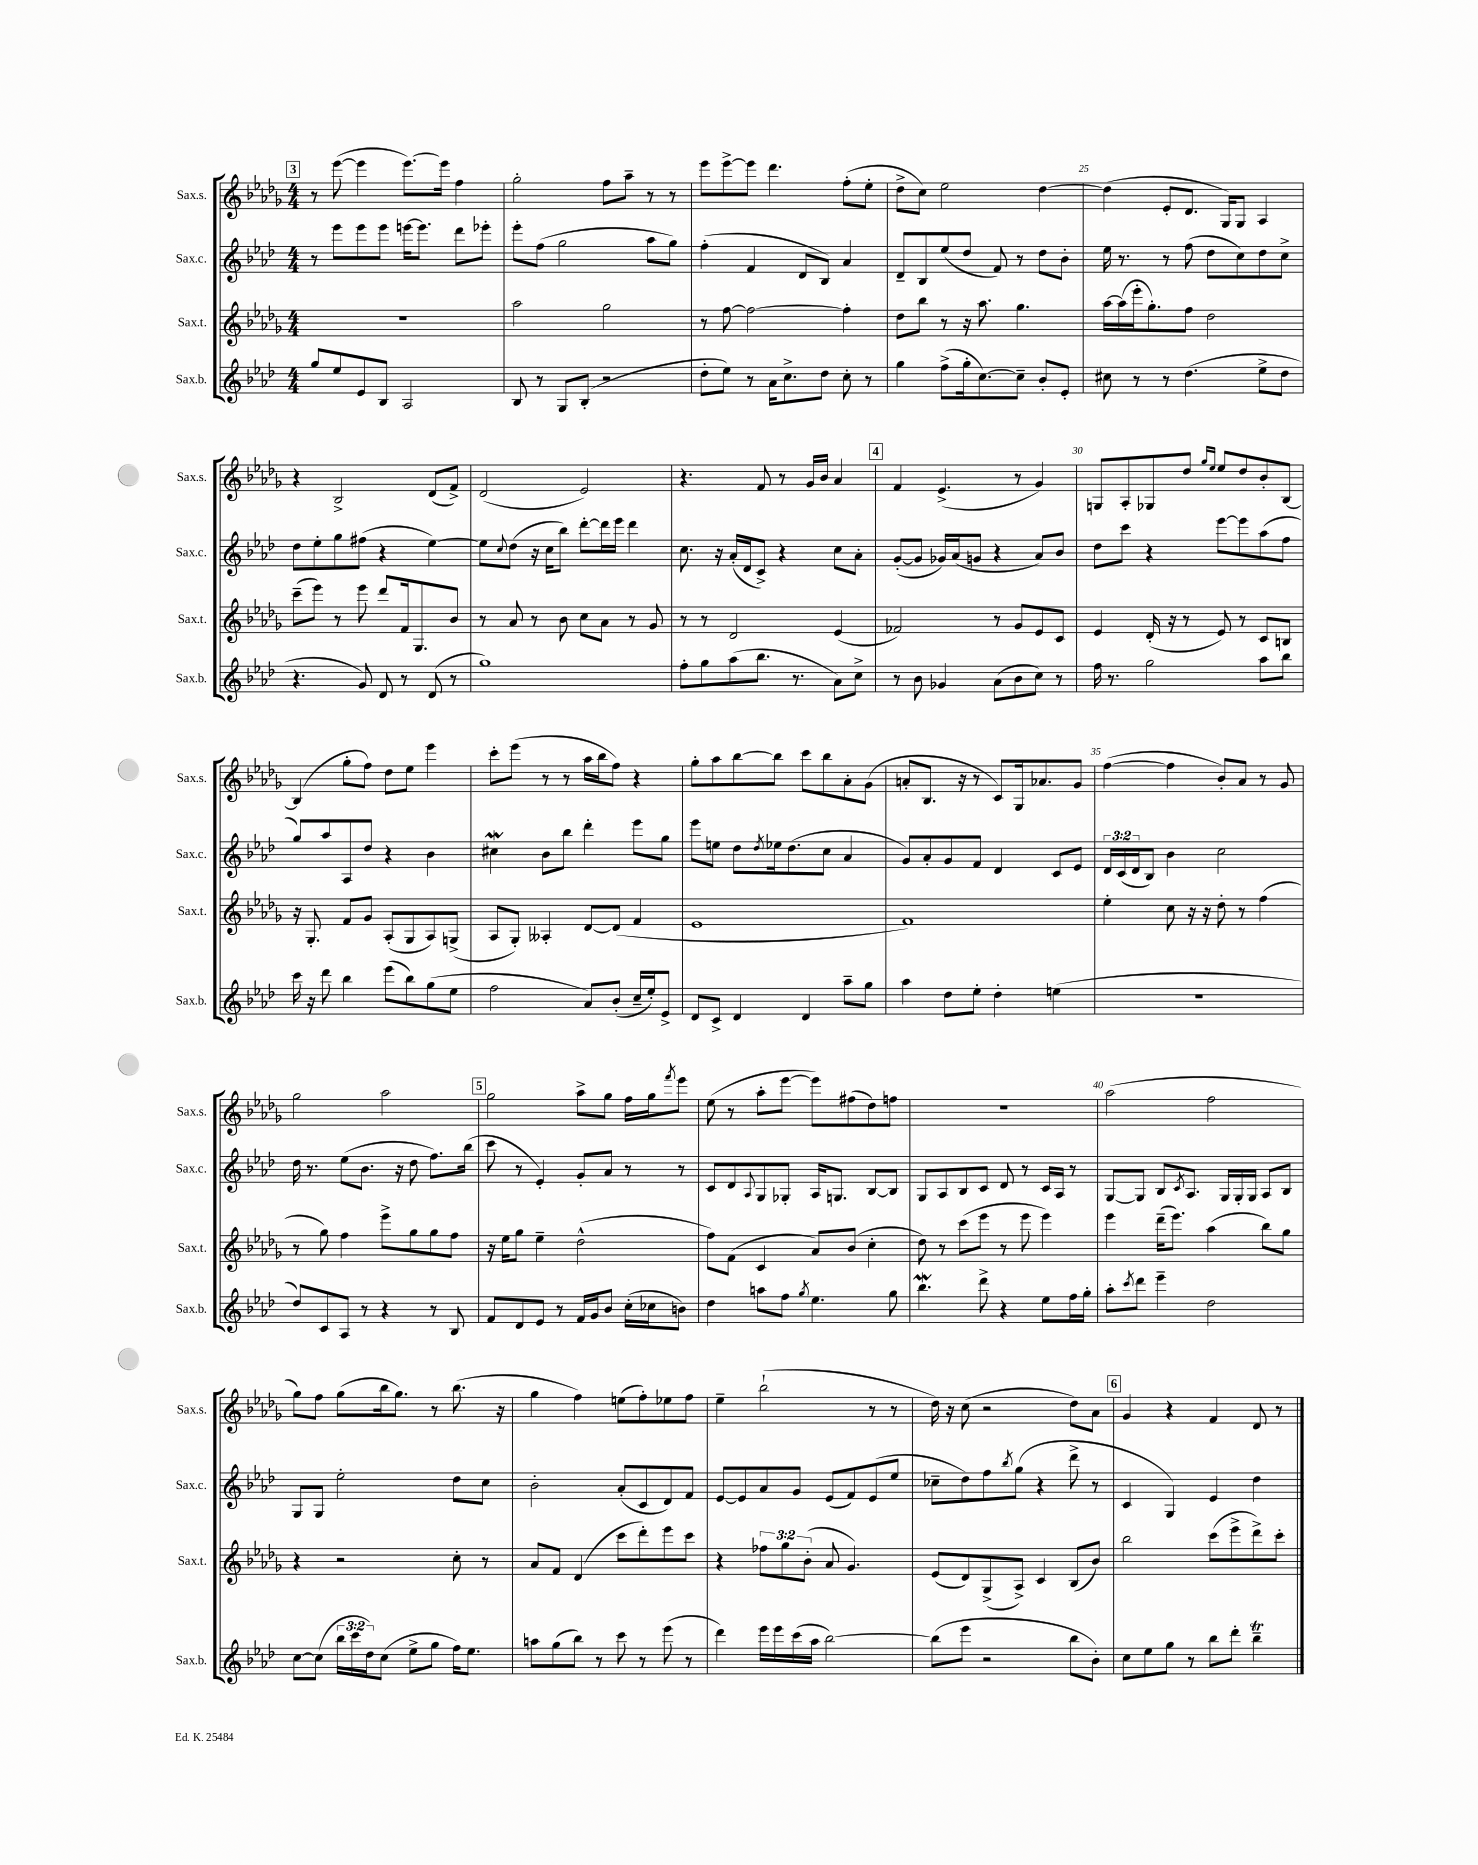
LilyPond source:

<<
\new StaffGroup <<
\new Staff = "s0" \with { instrumentName = "Sax.s." shortInstrumentName = "Sax.s." } {
    \clef treble \key des \major \numericTimeSignature \time 4/4
    \mark \markup { \box "3" } r8 ees'''8~( ees'''4 ees'''8.~) ees'''16 f''4 |
    ges''2-. f''8 aes''8-- r8 r8 |
    ees'''8 ees'''8~-> ees'''8 des'''4. f''8-.( ees''8-. |
    des''8-> c''8) ees''2 des''4~ |
    des''4( ees'8-. des'8. ges16) ges8 aes4 |
    r4 bes2-> des'8( f'8->) |
    des'2( ees'2) |
    r4. f'8 r8 ges'16 bes'16 aes'4 |
    \mark \markup { \box "4" } f'4 ees'4.->( r8 ges'4) |
    g8 aes8-. ges8 des''8 \grace { ges''16 ees''16 } ees''8 des''8 bes'8-. bes8~ |
    bes4( ges''8-. f''8) des''8 ees''8 ees'''4 |
    c'''8-. ees'''8( r8 r8 aes''16 bes''16 f''8) r4 |
    ges''8-. aes''8 bes''8~ bes''8 c'''8 bes''8 aes'8-. ges'8( |
    a'8-. bes8. r16 r8 c'8) ges16 aes'8. ges'8 |
    f''4~( f''4 bes'8-.) aes'8 r8 ges'8 |
    ges''2 aes''2 |
    \mark \markup { \box "5" } ges''2 aes''8-> ges''8 f''16 ges''16 \acciaccatura { f'''8 } ees'''8 |
    ees''8( r8 aes''8-. ees'''8~ ees'''8) fis''8( des''8) f''8 |
    R1 |
    aes''2( f''2 |
    ges''8) f''8 ges''8( bes''16 ges''8.) r8 bes''8.( r16 |
    ges''4 f''4) e''8( f''8-.) ees''8 f''8 |
    ees''4-- bes''2-!( r8 r8 |
    des''16) r16 c''8( r2 des''8) aes'8 |
    \mark \markup { \box "6" } ges'4 r4 f'4 des'8 r8 \bar "|." |
}
\new Staff = "s1" \with { instrumentName = "Sax.c." shortInstrumentName = "Sax.c." } {
    \clef treble \key aes \major \numericTimeSignature \time 4/4 \override Staff.TupletNumber.text = #tuplet-number::calc-fraction-text
    \mark \markup { \box "3" } r8 ees'''8 ees'''8 ees'''8 e'''16~ e'''8. des'''8 ees'''8-. |
    ees'''8-. f''8( g''2 aes''8 g''8) |
    f''4-.( f'4 des'8 bes8) aes'4 |
    des'8-- bes8 ees''8( des''8 f'8) r8 des''8 bes'8-. |
    ees''16 r8. r8 f''8( des''8 c''8) des''8 c''8-> |
    des''8 ees''8-. g''8 fis''8( r4 ees''4~) |
    ees''8 \appoggiatura { c''8 } des''8( r16 c''16 bes''8) des'''8~-. des'''16 ees'''16 des'''4 |
    c''8. r16 aes'16-.( des'16 c'8->) r4 c''8 aes'8-. |
    \mark \markup { \box "4" } g'8~-.( g'8 ges'16) aes'16( g'8 r4 aes'8) bes'8 |
    des''8 c'''8 r4 ees'''8~ ees'''8 aes''8( f''8 |
    g''8) aes''8 aes8 des''8 r4 bes'4 |
    cis''4\mordent bes'8 bes''8 des'''4-. ees'''8 g''8 |
    ees'''8 e''8 des''8 \acciaccatura { des''8 } ees''16 des''8.( c''8 aes'4 |
    g'8) aes'8-. g'8 f'8 des'4 c'8 ees'8 |
    \tuplet 3/2 { des'16 c'16( des'16 } bes8) bes'4 c''2 |
    des''16 r8. ees''8( bes'8. r16 des''8 f''8.) bes''16( |
    \mark \markup { \box "5" } c'''8 r8 ees'4-.) g'8-. aes'8 r8 r8 |
    c'8 des'8 \appoggiatura { aes8 } g8 ges8-. aes16 g8. bes8~ bes8 |
    g8 aes8 bes8 c'8 des'8 r8 c'16 aes16 r8 |
    g8~ g8 bes8 \acciaccatura { c'8 } aes8. g16 g16-. g16 aes8 bes8 |
    g8 g8 ees''2-. des''8 c''8 |
    bes'2-. aes'8-.( c'8 des'8) f'8 |
    ees'8~ ees'8 aes'8 g'8 ees'8( f'8) ees'8( ees''8 |
    ces''8-- des''8) f''8 \acciaccatura { bes''8 } g''8( r4 des'''8-> r8 |
    \mark \markup { \box "6" } c'4 g4) ees'4 des''4 \bar "|." |
}
\new Staff = "s2" \with { instrumentName = "Sax.t." shortInstrumentName = "Sax.t." } {
    \clef treble \key des \major \numericTimeSignature \time 4/4 \override Staff.TupletNumber.text = #tuplet-number::calc-fraction-text
    \mark \markup { \box "3" } R1 |
    aes''2 ges''2 |
    r8 f''8~ f''2~ f''4-. |
    des''8 bes''8 r8 r16 aes''8. ges''4. |
    aes''16~ aes''16( ees'''16-. ges''8.-.) f''8 des''2 |
    c'''8--( ees'''8) r8 ees'''8 des'''8 f'16 ges8. bes'8 |
    r8 aes'8 r8 bes'8 c''8 aes'8 r8 ges'8 |
    r8 r8 des'2 ees'4( |
    \mark \markup { \box "4" } fes'2) r8 ges'8 ees'8 c'8 |
    ees'4 des'16-.( r16 r8 ees'8) r8 c'8 b8 |
    r16 ges8.-. f'8 ges'8 aes8-.( ges8 aes8) g8->( |
    aes8 ges8-.) aeses4-. des'8~ des'8( f'4 |
    ees'1 |
    f'1) |
    ees''4-. c''8 r16 r16 des''8-. r8 f''4( |
    r8 ges''8) f''4 ees'''8-> ges''8 ges''8 f''8 |
    \mark \markup { \box "5" } r16 ees''16 ges''8 ees''4-- des''2-^( |
    f''8) f'8( c'4 aes'8) bes'8( c''4-. |
    des''8) r8 c'''8( ees'''8 r8 ees'''8 ees'''4) |
    ees'''4 des'''16--( ees'''8.) aes''4( bes''8) ges''8 |
    r4 r2 c''8-. r8 |
    aes'8 f'8 des'4( c'''8 des'''8-.) ees'''8 c'''8 |
    r4 \tuplet 3/2 { fes''8 ges''8 bes'8-.( } aes'8 ges'4.) |
    ees'8( des'8) ges8->( aes8->) c'4 bes8( bes'8) |
    \mark \markup { \box "6" } bes''2 c'''8( ees'''8-> des'''8->) c'''8-. \bar "|." |
}
\new Staff = "s3" \with { instrumentName = "Sax.b." shortInstrumentName = "Sax.b." } {
    \clef treble \key aes \major \numericTimeSignature \time 4/4 \override Staff.TupletNumber.text = #tuplet-number::calc-fraction-text
    \mark \markup { \box "3" } g''8 ees''8 ees'8 bes8 aes2 |
    bes8 r8 g8 bes8-.( r2 |
    des''8-. ees''8) r8 aes'16 c''8.-> des''8 c''8-. r8 |
    g''4 f''8->( g''16-. c''8.~) c''8-- bes'8-. ees'8-. |
    cis''8 r8 r8 des''4.( ees''8-> des''8 |
    r4. g'8) des'8 r8 des'8( r8 |
    g''1) |
    f''8-. g''8 aes''8( bes''8. r8. aes'8) c''8-> |
    \mark \markup { \box "4" } r8 bes'8 ges'4 aes'8( bes'8 c''8) r8 |
    f''16 r8. g''2 aes''8 bes''8 |
    c'''16 r16 des'''8 bes''4 ees'''8( bes''8) g''8( ees''8 |
    f''2 aes'8) bes'8-.( c''16-- ees''16-.) ees'8-> |
    des'8 c'8-> des'4 des'4 aes''8-- g''8 |
    aes''4 des''8 ees''8-. des''4-. e''4( |
    r1 |
    des''8) c'8 aes8 r8 r4 r8 bes8 |
    \mark \markup { \box "5" } f'8 des'8 ees'8 r8 f'16 g'16 bes'8 c''16-.( ces''16 b'8) |
    des''4 a''8 f''8 \acciaccatura { g''8 } ees''4. g''8 |
    bes''4.\mordent des'''8-> r4 ees''8 f''16 g''16-. |
    aes''8-. \acciaccatura { c'''8 } des'''8 ees'''4-- des''2 |
    c''8~ c''8( \tuplet 3/2 { bes''16 c'''16 des''16) } c''8( ees''8-> g''8 f''16) ees''8. |
    a''8 g''8( bes''8) r8 c'''8 r8 ees'''8( r8 |
    des'''4) ees'''16 ees'''16 c'''16( aes''16 bes''2~) |
    bes''8( ees'''8 r2 bes''8 bes'8-.) |
    \mark \markup { \box "6" } c''8 ees''8 g''8 r8 bes''8 des'''8-. bes''4--\trill \bar "|." |
}
>>
>>
\layout { \context { \Score currentBarNumber = #21 \override BarNumber.break-visibility = ##(#f #t #t) barNumberVisibility = #(every-nth-bar-number-visible 5) } }
